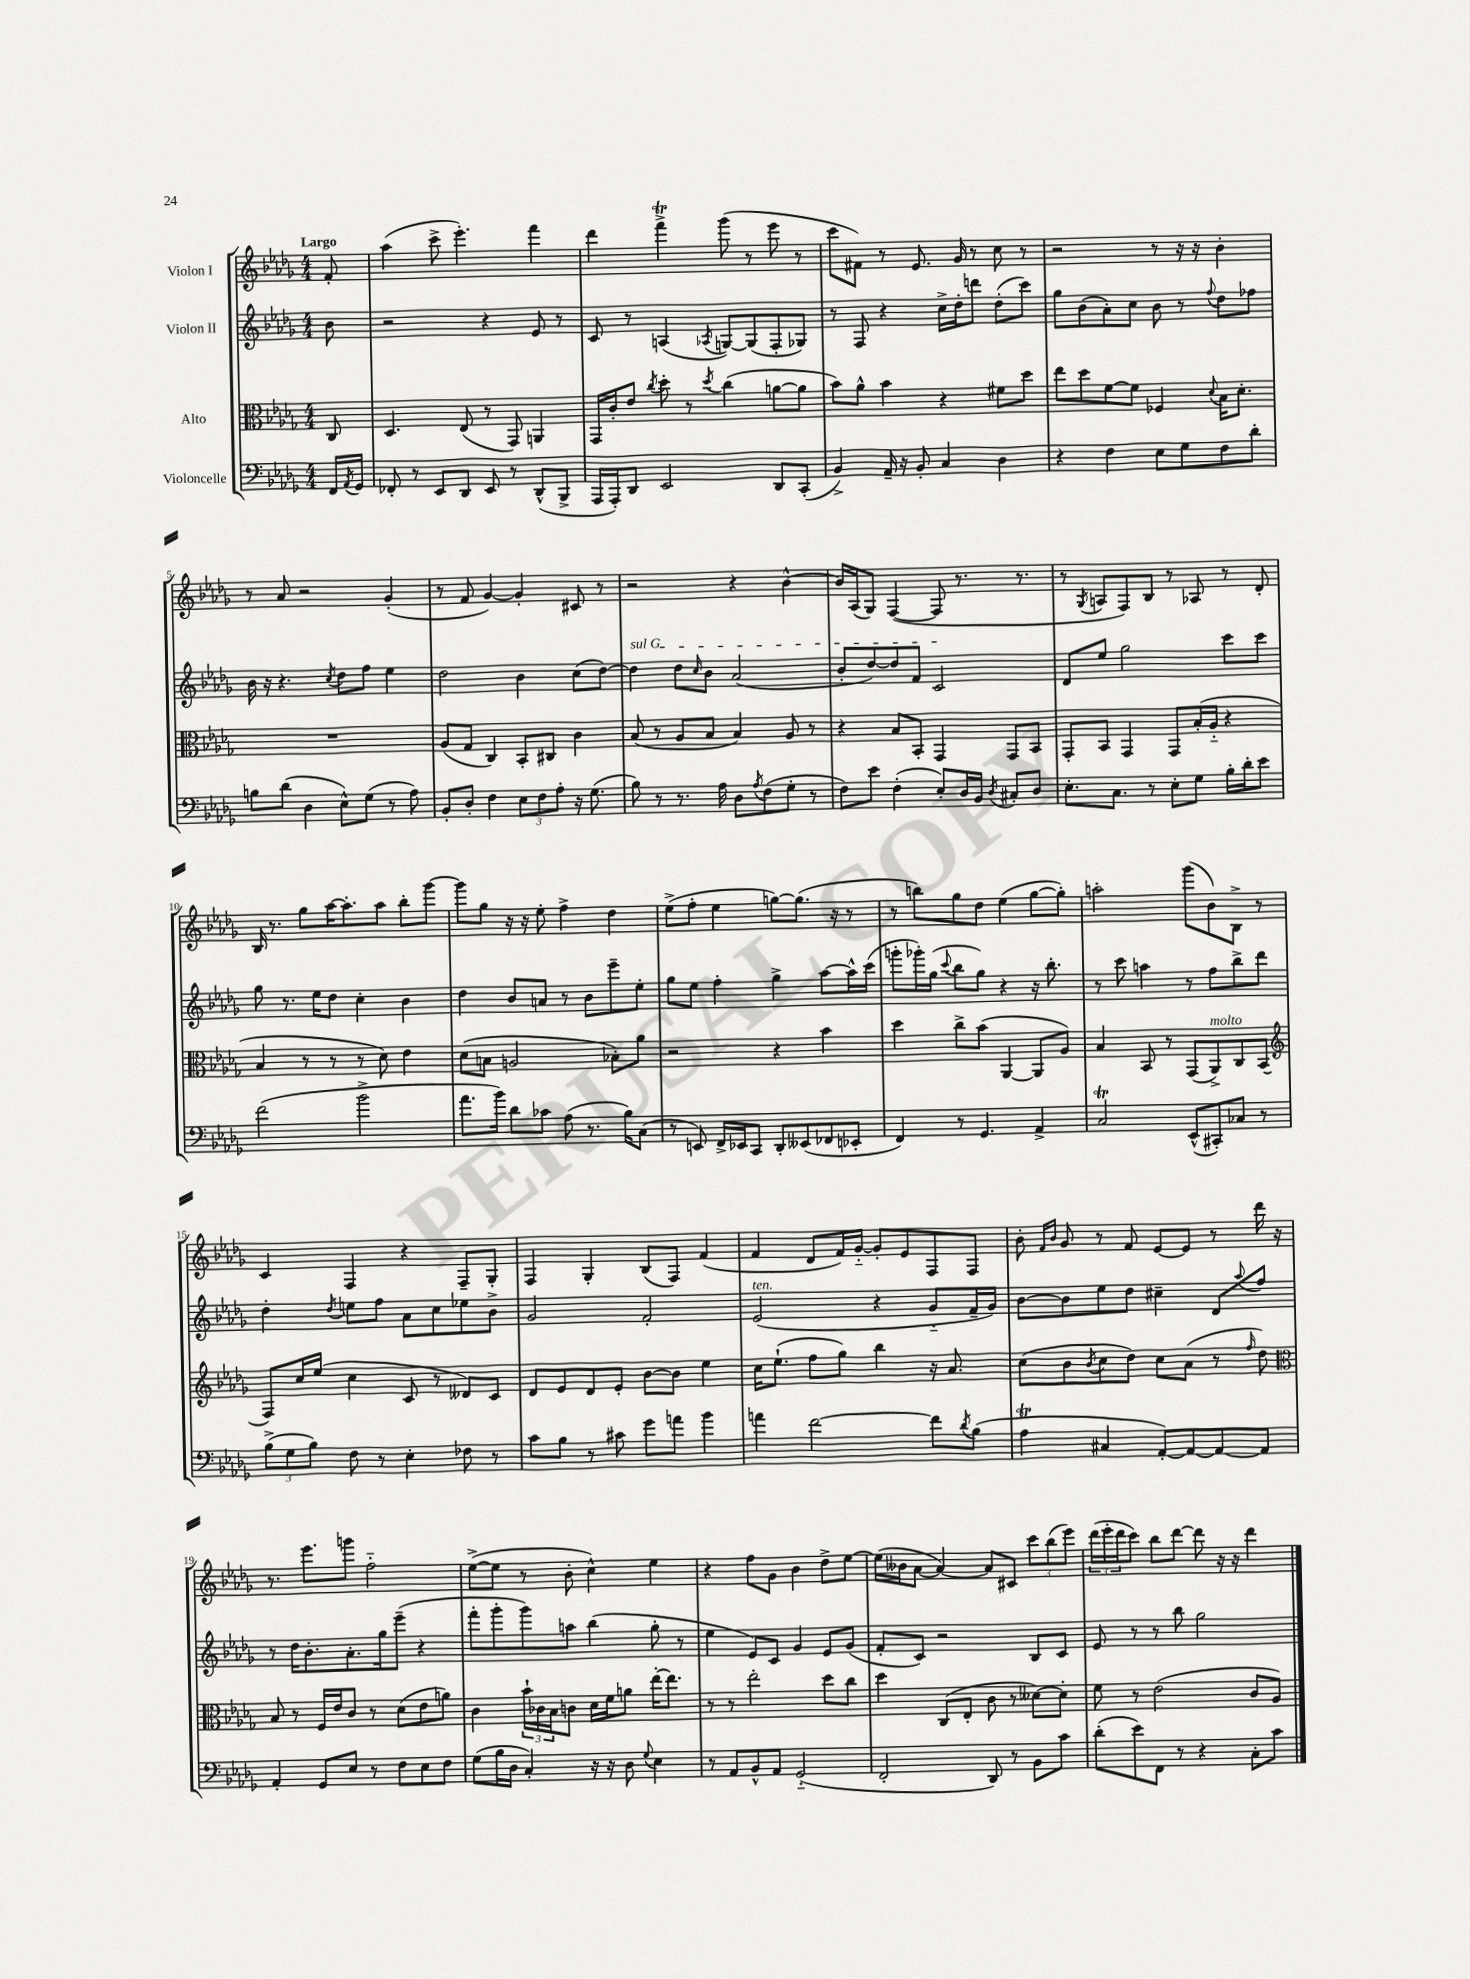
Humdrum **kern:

**kern	**kern	**kern	**kern
*part4	*part3	*part2	*part1
*staff4	*staff3	*staff2	*staff1
*I"Violoncelle	*I"Alto	*I"Violon II	*I"Violon I
*clefF4	*clefC3	*clefG2	*clefG2
*k[b-e-a-d-g-]	*k[b-e-a-d-g-]	*k[b-e-a-d-g-]	*k[b-e-a-d-g-]
*M4/4	*M4/4	*M4/4	*M4/4
=	=	=	=
!	!	!	!LO:TX:a:B:t=Largo
16FF/LL	8C/	8b-\	8f'/
8qAA-/	.	.	.
16GG-/JJ	.	.	.
=1	=1	=1	=1
8FF-X'/	4.D-/	2r	(4aa-\
8r	.	.	.
8EE-/L	.	.	8ccc^\
8DD-/J	(8E-/	.	4.eee-'\)
8EE-/	8r	4r	.
8r	8GG-/)	.	.
(8DD-^^/L	4AAn/	8e-/	4fff\
8BBB-^/J	.	8r	.
=2	=2	=2	=2
16AAA-/LL	16GG-/LL	8c/	4ddd-\
16AAA-'/J)	16c'/J	.	.
8DD-/J	8e-/J	8r	.
.	8qcc/	.	.
2EE-/	8dd-'\	(4An/	4ffft^\
.	8r	.	.
.	8qdd-/	8qA-X/	.
.	(4cc\	[8Gn/L)	(8ggg-\
.	.	(8G/]	8r
8DD-/L	[8an\L	8F'/	8eee-\
(8CC'/J	8a\J]	8G-X/J)	8r
=3	=3	=3	=3
4BB-^/)	8b-\L)	8r	8ccc\L
.	8a-^^\J	8F/	8f#X\J)
16AA-~/	4b-\	4r	8r
16r	.	.	.
8BB-'/	.	.	8.e-/
4C/	4r	16cc^\LL	.
.	.	16dd-'\J	16g-/
.	.	8dddn\J	8r
4D-\	8f#X\L	(8dd-'\L	8cc\
.	8dd-\J	8ccc\J)	8r
=4	=4	=4	=4
4r	8ee-\L	8gg-\L	2r
.	8dd-\	(8b-\	.
4F\	[8f\	8a-'\)	.
.	8f\J]	8cc\J	.
8E-\L	4F-X/	8b-\	8r
8G-\	.	8r	16r
.	.	.	16r
.	8qqd-/	8qqff/	.
8F\	16B-\KL	8dd-\L	4b-'\
.	8.d-'\J	.	.
8d-'\J	.	8ff-X\J	.
!!LO:LB:g=z
=5	=5	=5	=5
8Bn\L	1r	16b-\	8r
.	.	16r	.
(8d-\J	.	4.r	8a-/
4D-\	.	.	2r
.	.	8qcc/	.
8E-^^\L)	.	8dd-\L	.
(8G-\J	.	8ff\J	.
8r	.	4ee-\	(4g-'/
8A-\)	.	.	.
=6	=6	=6	=6
8BB-'/L	(8A-/L	2dd-\	8r
8D-'/J	8G-/J	.	8f/
4F\	4C/)	.	[4g-/)
12E-\L	8BB-'/L	4b-\	4g-'/]
12F\	.	.	.
.	8C#X/J	.	.
12A-'\J	.	.	.
16r	4c\	(8cc\L	8c#X/
(8.G-\	.	.	.
.	.	[8dd-\J)	8r
=7	=7	=7	=7
!	!	!LO:TX:a:i:t=sul G	!
8B-\)	(8B-/	4dd-\]	2r
8r	8r	.	.
8.r	8A-/L	8dd-\L	.
.	.	16qqcc/	.
.	8B-/J	8b-\J	.
16A-\	.	.	.
8D-\L	4B-/)	(2a-/	4r
8qA-/	.	.	.
(8F\	.	.	.
8G-'\J	8A-/	.	[4b-^^\
8r	8r	.	.
=8	=8	=8	=8
8F\L)	4r	8b-'/L	16b-/LL]
.	.	.	(16A-/J
8e-\J	.	[8dd-/)	8G-/J)
(4F'\	8B-/L	8dd-/]	([4F/
.	8BB-'/J	8f/J	.
8E-'/L)	4GG-/	2c/	8F/]
16D-/L	.	.	8.r
16BB-/JJ	.	.	.
8qD-/	.	.	.
8C#X'/L	8GG-/L	.	.
.	.	.	8.r
8D-/J	8BB-/J	.	.
=9	=9	=9	=9
8.E-'\L	8GG-'/L	8d-/L	8r
.	.	.	8qG-/
.	8BB-/J	8ee-/J	8An/L
8.C\J	.	.	.
.	4GG-/	2gg-\	8F/)
8r	.	.	8B-/J
8E-'\L	8GG-/L	.	8r
8G-\J	(16B-'/L	.	8A-X/
.	16A-/JJ	.	.
16B-'\LL	4r	8ccc\L	8r
16d-'\J	.	.	.
8e-\J	.	8ccc\J	8d-'/
!!LO:LB:g=z
=10	=10	=10	=10
(2f\	4B-/	8gg-\	16B-/
.	.	.	8.r
.	.	8.r	.
.	8r	.	8gg-\L
.	.	16ee-\KL	.
.	8r	8dd-\J	[16aa-\K
.	.	.	8.aa-'\]
2b-^\	8r	4cc'\	.
.	8d-\)	.	8aa-\J
.	4e-\	4b-\	8bb-'\L
.	.	.	[8ggg-\J
=11	=11	=11	=11
8.a-\L	(8d-\L	4dd-\	8ggg-\L]
.	8Bn\J	.	8gg-\J
16b-\Jk)	.	.	.
8d-\L	2An/	8b-/L	16r
.	.	.	16r
8c-X\J	.	8an/J	8ee-'\
(8A-\	.	8r	4ff^\
8.r	.	8b-\L	.
.	8B-X'\L)	8eee-~\	4dd-\
16B-\KL)	.	.	.
(8C\J	8a-\J	8ee-'\J	.
=12	=12	=12	=12
8r	2r	8gg-\L	(8ee-^\L
8EEn/)	.	8ee-\J	8ff'\J
16FF^/LL	.	4ff'\	4ee-\
16EE-X/J	.	.	.
8CC/J	.	.	.
8DD-'/L	4r	4gg-^\	[8ggn\L)
(8EE--X/	.	.	(8.gg\J]
8FF-X/	4b-\	[8aa-\L	.
.	.	.	16r
8EE-X'/J	.	16aa-^^\L]	8r
.	.	(16ccc\JJ	.
=13	=13	=13	=13
4FF/)	4dd-\	8gggn'\L	8r
.	.	16ggg-X'\L)	8bbn\L)
.	.	(16gg-\JJ	.
.	.	8qqccc/	.
8r	8cc^\L	8bb-\L	8gg-\
4.GG-/	(8b-\J	8gg-\J)	8dd-\J
.	[4AA-/	4r	(4ee-\
4AA-^/	8AA-/L]	16r	[8gg-\L
.	.	8.bb-'\	.
.	8A-/J)	.	8gg-'\J])
=14	=14	=14	=14
2Ct/	4B-/	8r	2aan'\
.	.	8ccc\	.
.	8BB-/	4aan\	.
.	8r	.	.
(8EE-^^/L	(8GG-/L	8r	(8ggg-\L
!	!LO:TX:a:i:t=molto	!	!
8CC#X'/)	8AA-^/)	8ff\L	8b-\)
8C-X/J	8C/	8bb-^\	8B-^\J
8r	(8BB-/J	8ddd-\J	8r
!!LO:LB:g=z
=15	=15	=15	=15
*	*clefG2	*	*
(12B-^\L	8F/L)	4dd-'\	4c/
12G-\	.	.	.
.	16cc/L	.	.
12B-\J)	.	.	.
.	(16ee-/JJ	.	.
.	.	8qdd-/	.
8F\	4cc\	8een\L	4F/
8r	.	8ff\J	.
4E-'\	8c/	8a-\L	4r
.	8r	8cc\	.
8F-X\	8d--X/L)	8ee-X\	8F~/L
8r	8c/J	8b-^\J	8G-'/J
=16	=16	=16	=16
8c\L	8d-/L	2g-/	4F/
8B-\J	8e-/	.	.
8r	8d-/	.	4G-'/
8c#X\	8e-'/J	.	.
8g-\L	[8b-\L	2f'/	(8B-/L
8an\J	8b-\J]	.	8F/J)
4b-\	4ee-\	.	(4f/
=17	=17	=17	=17
!	!	!LO:TX:a:i:t=ten.	!
4an\	16cc\KL	(2e-/	4f/
.	(8.ee-`\J	.	.
[2f\	8ff\L	.	8d-/L
.	8gg-\J)	.	16f/L)
.	.	.	[16g-/JJ
.	4bb-\	4r	8g-'/L]
.	.	.	8e-/
8f\L]	16r	8g-/L	8F/
.	8.a-/	.	.
8qd-/	.	.	.
(8B-\J	.	16f~/L	8F/J
.	.	16g-/JJ)	.
=18	=18	=18	=18
4A-T\	(8cc\L	[8b-\L	8b-'\
.	.	.	16qqf/LL
.	.	.	16qqb-/JJ
.	8b-\	8b-\]	8g-/
.	8qb-/	.	.
4C#X/	8cc\	8ee-\	8r
.	8dd-\J)	8dd-\J	8f/
[8AA-'/L)	8cc\L	4cc#X~\	[8e-/L
8AA-/_	(8a-\J	.	8e-/J]
8AA-/_	8r	8d-/L	8r
.	16qqff/	8qqaa-/	.
8AA-/J]	8dd-\)	8ff/J	16ddd-\
.	.	.	16r
!!LO:LB:g=z
=19	=19	=19	=19
*	*clefC3	*	*
4AA-'/	8B-/	8r	8.r
.	8r	16dd-\KL	.
.	.	8.b-'\	8.eee-\L
8GG-/L	16F/LL	.	.
.	16e-/J	.	.
8E-/J	8c/J	8.a-'\	8gggn\J
8r	8r	.	2ff\
.	.	16gg-\k	.
8F\L	(8d-\L	(8eee-~\J	.
8E-\	8e-\	4r	.
8F\J	8an\J)	.	.
=20	=20	=20	=20
(8G-\L	4c\	8fff'\L	([8ee-^\L
16B-\L	.	8ggg-'\	8ee-\J]
16D-\JJ	.	.	.
4C'/)	24b-`\LL	8ggg-\)	8r
.	24c-X\	.	.
.	24B-\J	.	.
.	8cn\J	8aan\J	8b-'\
16r	16d-\LL	(4bb-\	4cc^^\)
16r	16f\J	.	.
8D-\	8an\J	.	.
8qqG-/	.	.	.
4E-\	[16ee-'\KL	8gg-'\	4ee-\
.	8.ee-\J]	.	.
.	.	8r	.
=21	=21	=21	=21
8r	8r	4ee-\	4r
8AA-/L	8r	.	.
8BB-^^/	2ee-'\	8e-/L)	8ff\L
8AA-/J	.	8c/J	8g-\J
(2GG-/	.	4g-/	4b-\
.	8dd-\L	8e-/L	8dd-^\L
.	8cc\J	(8g-/J	[8ee-\J
=22	=22	=22	=22
2FF'/	4dd-\	8f'/L	(16ee-\LL]
.	.	.	16b--X\J
.	.	8c/J)	[8a-\J
.	(8C/L	2r	4a-/_)
.	8E-'/J	.	.
8DD-/)	8c\	.	8a-/L]
8r	8r	.	8c#X/J
8BB-\L	[8d--X\L)	8B-/L	12ccc\L
.	.	.	(12bb-\
8c\J	8d--'\J]	8c/J	.
.	.	.	12eee-\J)
=23	=23	=23	=23
(8d-'\L	8f\	8e-/	(24ddd-\LL
.	.	.	24eee-'\
.	.	.	24ddd-\J
8e-\)	8r	8r	8ccc\J)
8FF\J	(2e-\	8r	8bb-\L
8r	.	8bb-\	[8ddd-\J
4r	.	2gg-\	8ddd-\]
.	.	.	16r
.	.	.	16r
8C'\L	8c/L	.	4ddd-\
8c\J	8A-/J)	.	.
==	==	==	==
*-	*-	*-	*-
